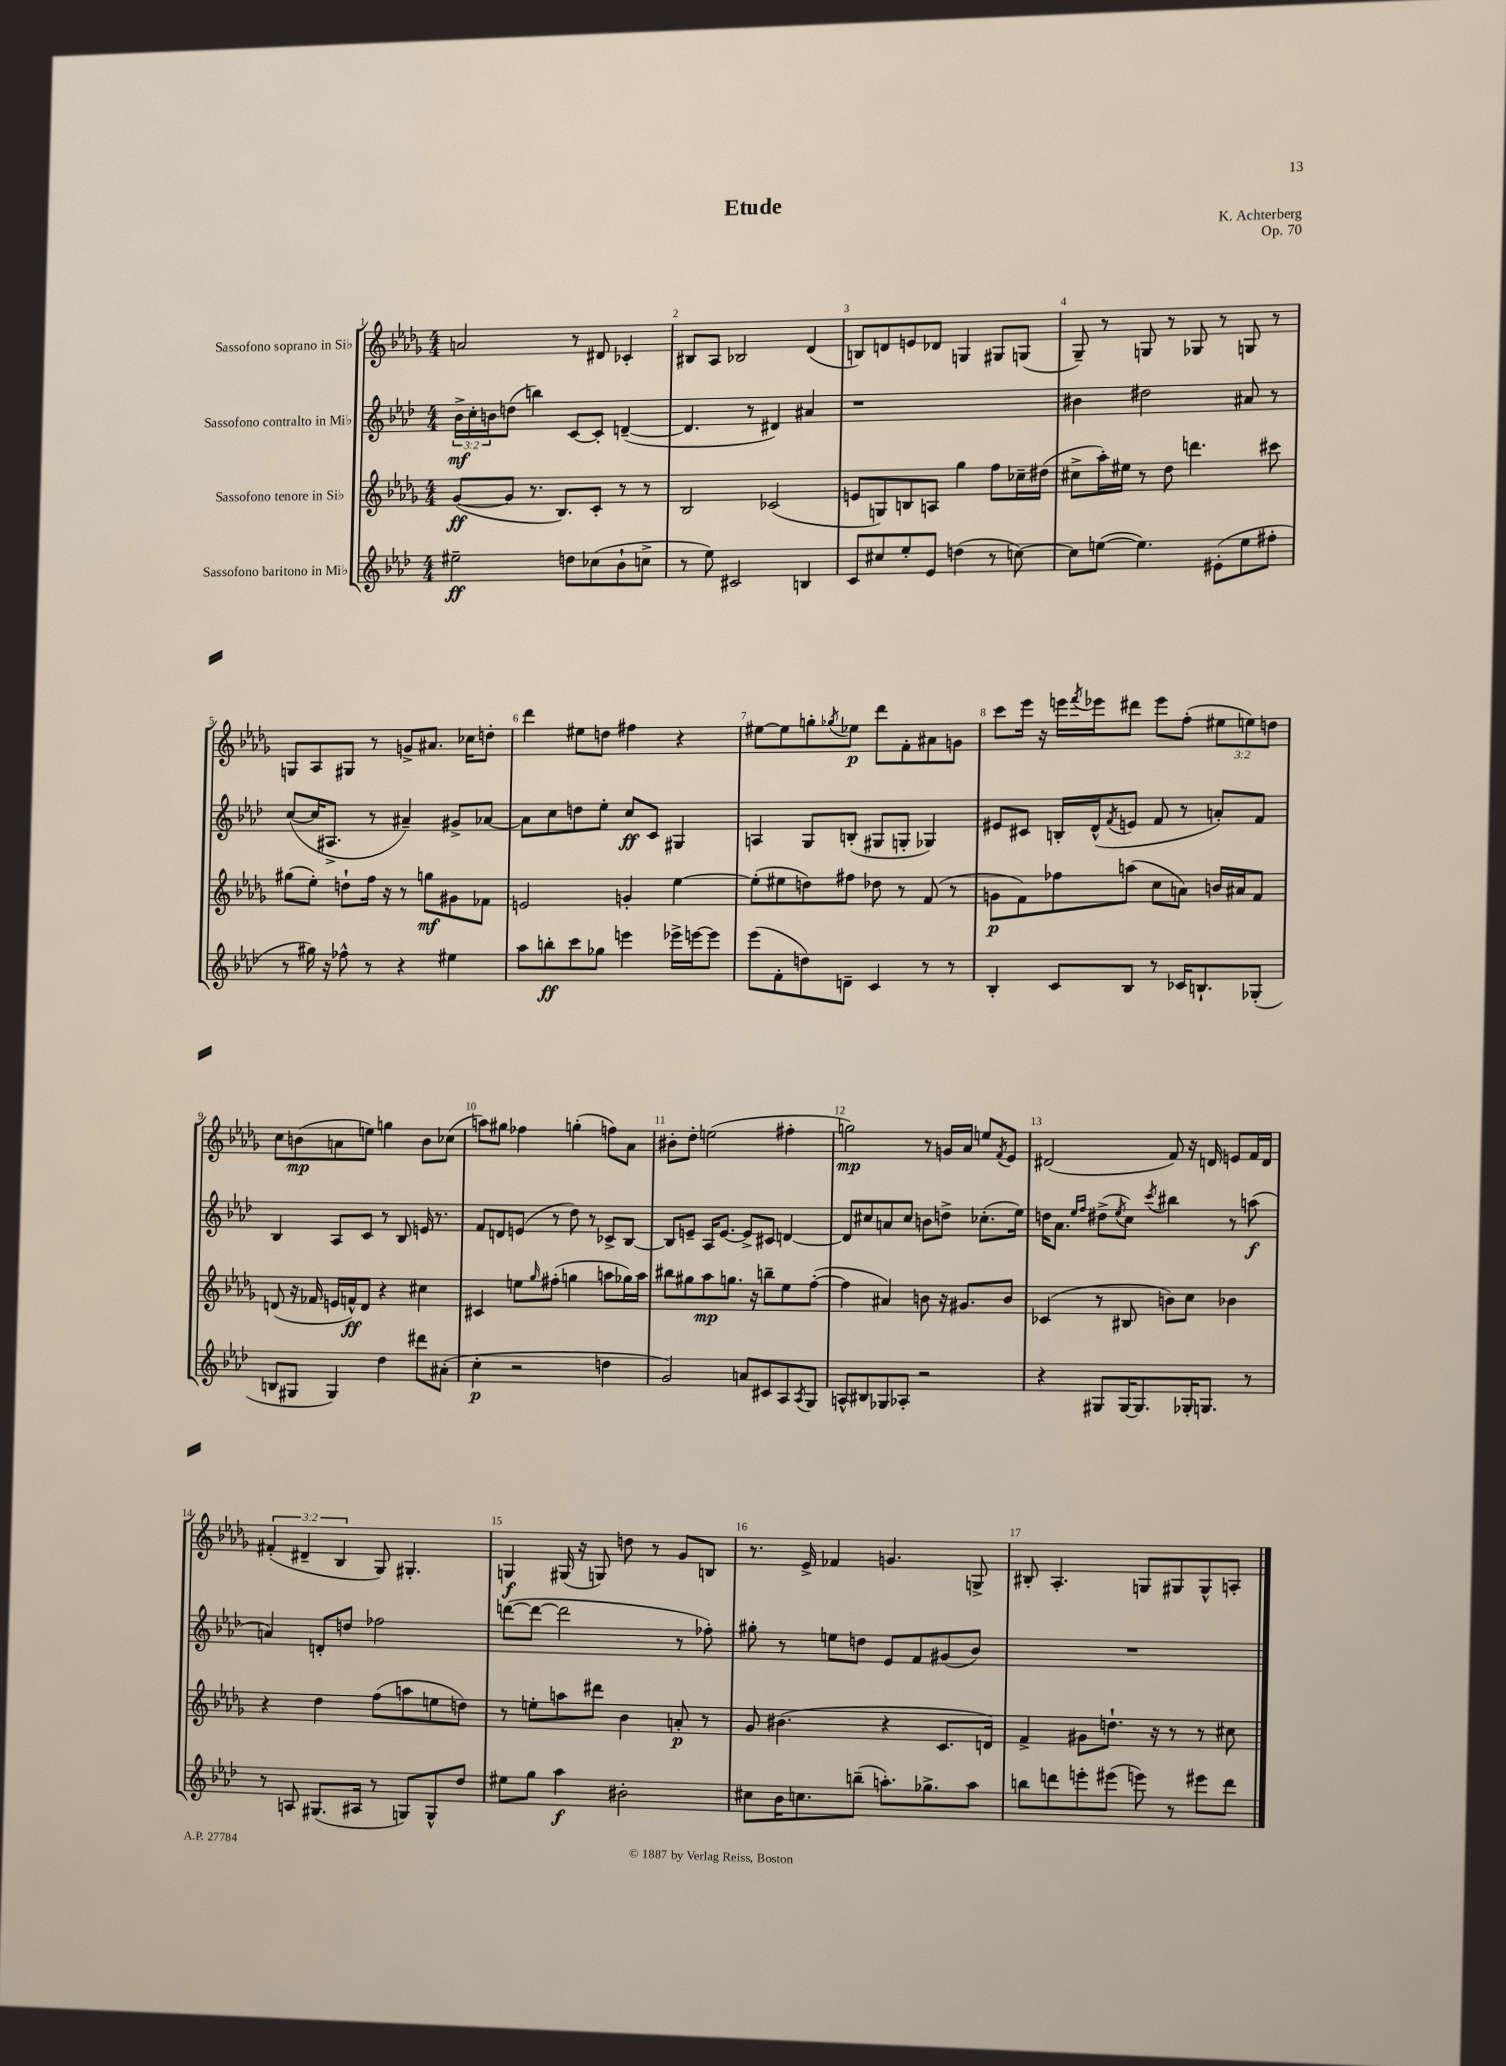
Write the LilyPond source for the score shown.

\header { title = "Etude" composer = "K. Achterberg" opus = "Op. 70" }
<<
\new StaffGroup <<
\new Staff = "s0" \with { instrumentName = "Sassofono soprano in Sib" } {
    \clef treble \key des \major \numericTimeSignature \time 4/4 \override Staff.TupletNumber.text = #tuplet-number::calc-fraction-text
    a'2 r8 dis'8 ces'4-. |
    bis8 aes8 bes2 des'4( |
    b8) d'8 e'8 des'8 g4 gis8 g8( |
    ges8--) r8 g8 r8 ges8 r8 g8 r8 |
    g8 aes8 gis8 r8 g'8-> ais'8. ces''16 d''8-. |
    des'''4 eis''8 d''8 fis''4 r4 |
    eis''8~ eis''8 g''8-. \acciaccatura { ges''8 } ees''8\p des'''8 f'8-. ais'8 g'8 |
    c'''8 ees'''16 r16 e'''16 \acciaccatura { f'''8 } ees'''16 dis'''8 ees'''8 f''8-.( \tuplet 3/2 { eis''8 e''8) d''8 } |
    c''8 b'8\mp( a'8 e''8) g''4 b'8 ces''8( |
    a''8) gis''8 fes''4 g''4-.( f''8) aes'8 |
    bis'8-. des''8-. e''2( fis''4-. |
    g''2\mp) r8 g'16 aes'16 e''8 \acciaccatura { f'8 } ees'8 |
    dis'2( f'8) r16 d'16 e'8 f'16 d'16 |
    \tuplet 3/2 { fis'4-.( dis'4-- bes4 } ges8) gis4.-. |
    g4\f gis16( r16 g8) d''8 r8 ges'8 b8 |
    r8. ees'16-> fes'4 g'4. g8-> |
    bis8-. aes4.-. g8 gis8 gis8-^ a8-. \bar "|." |
}
\new Staff = "s1" \with { instrumentName = "Sassofono contralto in Mib" } {
    \clef treble \key aes \major \numericTimeSignature \time 4/4 \override Staff.TupletNumber.text = #tuplet-number::calc-fraction-text
    \tuplet 3/2 { bes'16->\mf c''16-. b'16 } d''8( b''4) c'8~ c'8-. d'4~--( |
    d'4. r8 dis'4) ais'4 |
    r1 |
    bis'4 dis''2 ais'8 r8 |
    c''8~( c''16 ais8.-> r8 ais'4--) gis'8-> aes'8~ |
    aes'8 c''8 d''8 ees''8-. c''8\ff c'8 gis4 |
    a4 g8 b8-.( gis8 g8-. ges4) |
    eis'8 cis'8 b16-. des'16-^( \acciaccatura { f'8 } e'8 f'8 r8 a'8-.) f'8 |
    bes4 aes8 c'8 r8 bes8 e'16 r8. |
    f'8 d'8 e'8( r8 des''8) r8 ces'8-> bes8~ |
    bes8 e'8-- aes16 e'8.~ e'8-> cis'8 d'4~ |
    d'8 cis''8 a'8 cis''8 b'8 d''8-> ces''8.-.( ees''16) |
    d''16 aes'8. \grace { ees''16 f''16 } dis''8->( \acciaccatura { ees''8 } c''8) \acciaccatura { c'''8 } bis''4 r8 a''8\f( |
    a'4) d'8-. d''8 fes''2 |
    d'''8~( d'''8~ d'''2 r8 fes''8-.) |
    gis''8-. r8 e''8 d''8 ees'8 f'8 gis'8( bes'8) |
    R1 \bar "|." |
}
\new Staff = "s2" \with { instrumentName = "Sassofono tenore in Sib" } {
    \clef treble \key des \major \numericTimeSignature \time 4/4
    ges'8~\ff( ges'8 r8. bes8.) c'8-. r8 r8 |
    bes2 ces'2( |
    e'8 g8) b8 a8 ges''4 f''8 ces''16-- dis''16( |
    cis''8-> aes''16-.) eis''16 r8 des''8 d'''4. cis'''8 |
    gis''8( ees''8-.) d''8-! f''16 r16 r8 g''8\mf gis'8 fes'8 |
    e'2 g'4-. ees''4~ |
    ees''8-.( eis''8 d''8) fis''8 des''8 r8 f'8( r8 |
    g'8\p f'8) fes''8 a''8( c''8 a'8) b'16 ais'16 f'8 |
    d'8( r16 fes'16 e'16 f'16-^\ff) d'8 r4 cis''4 |
    cis'4 e''8 \grace { ges''16 } fis''8-.( g''4 a''8 ges''16) a''16 |
    bis''8 gis''8 aes''8\mp g''8. r16 b''8-- ees''8 f''8~-.( |
    f''4 ais'4) b'8 r16 gis'8. b'8 |
    ces'4( r8 bis8 b'8) c''8 bes'4 |
    r4 des''4 f''8( a''8 e''8 d''8) |
    r8 e''8-. a''8 dis'''8 bes'4 a'8-.\p r8 |
    ges'8 bis'4.( r4 c'8. d'16) |
    f'4-> gis'8 d''8.-! r16 r8 r8 cis''8 \bar "|." |
}
\new Staff = "s3" \with { instrumentName = "Sassofono baritono in Mib" } {
    \clef treble \key aes \major \numericTimeSignature \time 4/4
    eis''2--\ff d''8 ces''8( bes'8-! c''8-> |
    r8 ees''8) cis'2 b4 |
    c'8 cis''8 ees''8-. ees'8 d''4( r8 c''8~) |
    c''8 e''8~( e''4.) eis'8-.( e''8 fis''8-. |
    r8 gis''16) r16 fes''8-^ r8 r4 eis''4 |
    aes''8 b''8-.\ff c'''8 ges''8 e'''4 ees'''16-> e'''16~ e'''8 |
    ees'''8( f'8-. d''8) d'8-- c'4 r8 r8 |
    bes4-. c'8 bes8 r8 ces'16 b8.-! ges8-.( |
    b8 gis8 gis4) des''4 dis'''8 ais'8-.( |
    c''4-.\p r2 d''4 |
    g'2) a'8 cis'8 aes8 \acciaccatura { aes8 } g8 |
    a8-^ bis8 ges8 aes8-. r2 |
    r4 gis8 gis16~ gis8. ges16-. g8. r8 |
    r8 a8 gis8.( ais16 r8 g8) g8-^ des''8 |
    eis''8 g''8 aes''4\f bis'2-. |
    cis''8 bes'16 c''8. b''8--( a''8.-.) ges''8.-> a''8 |
    b''8 d'''8 e'''8-. eis'''8( e'''8) r8 eis'''8 d'''8 \bar "|." |
}
>>
>>
\layout { \context { \Score \override BarNumber.break-visibility = ##(#f #t #t) barNumberVisibility = #all-bar-numbers-visible } }
